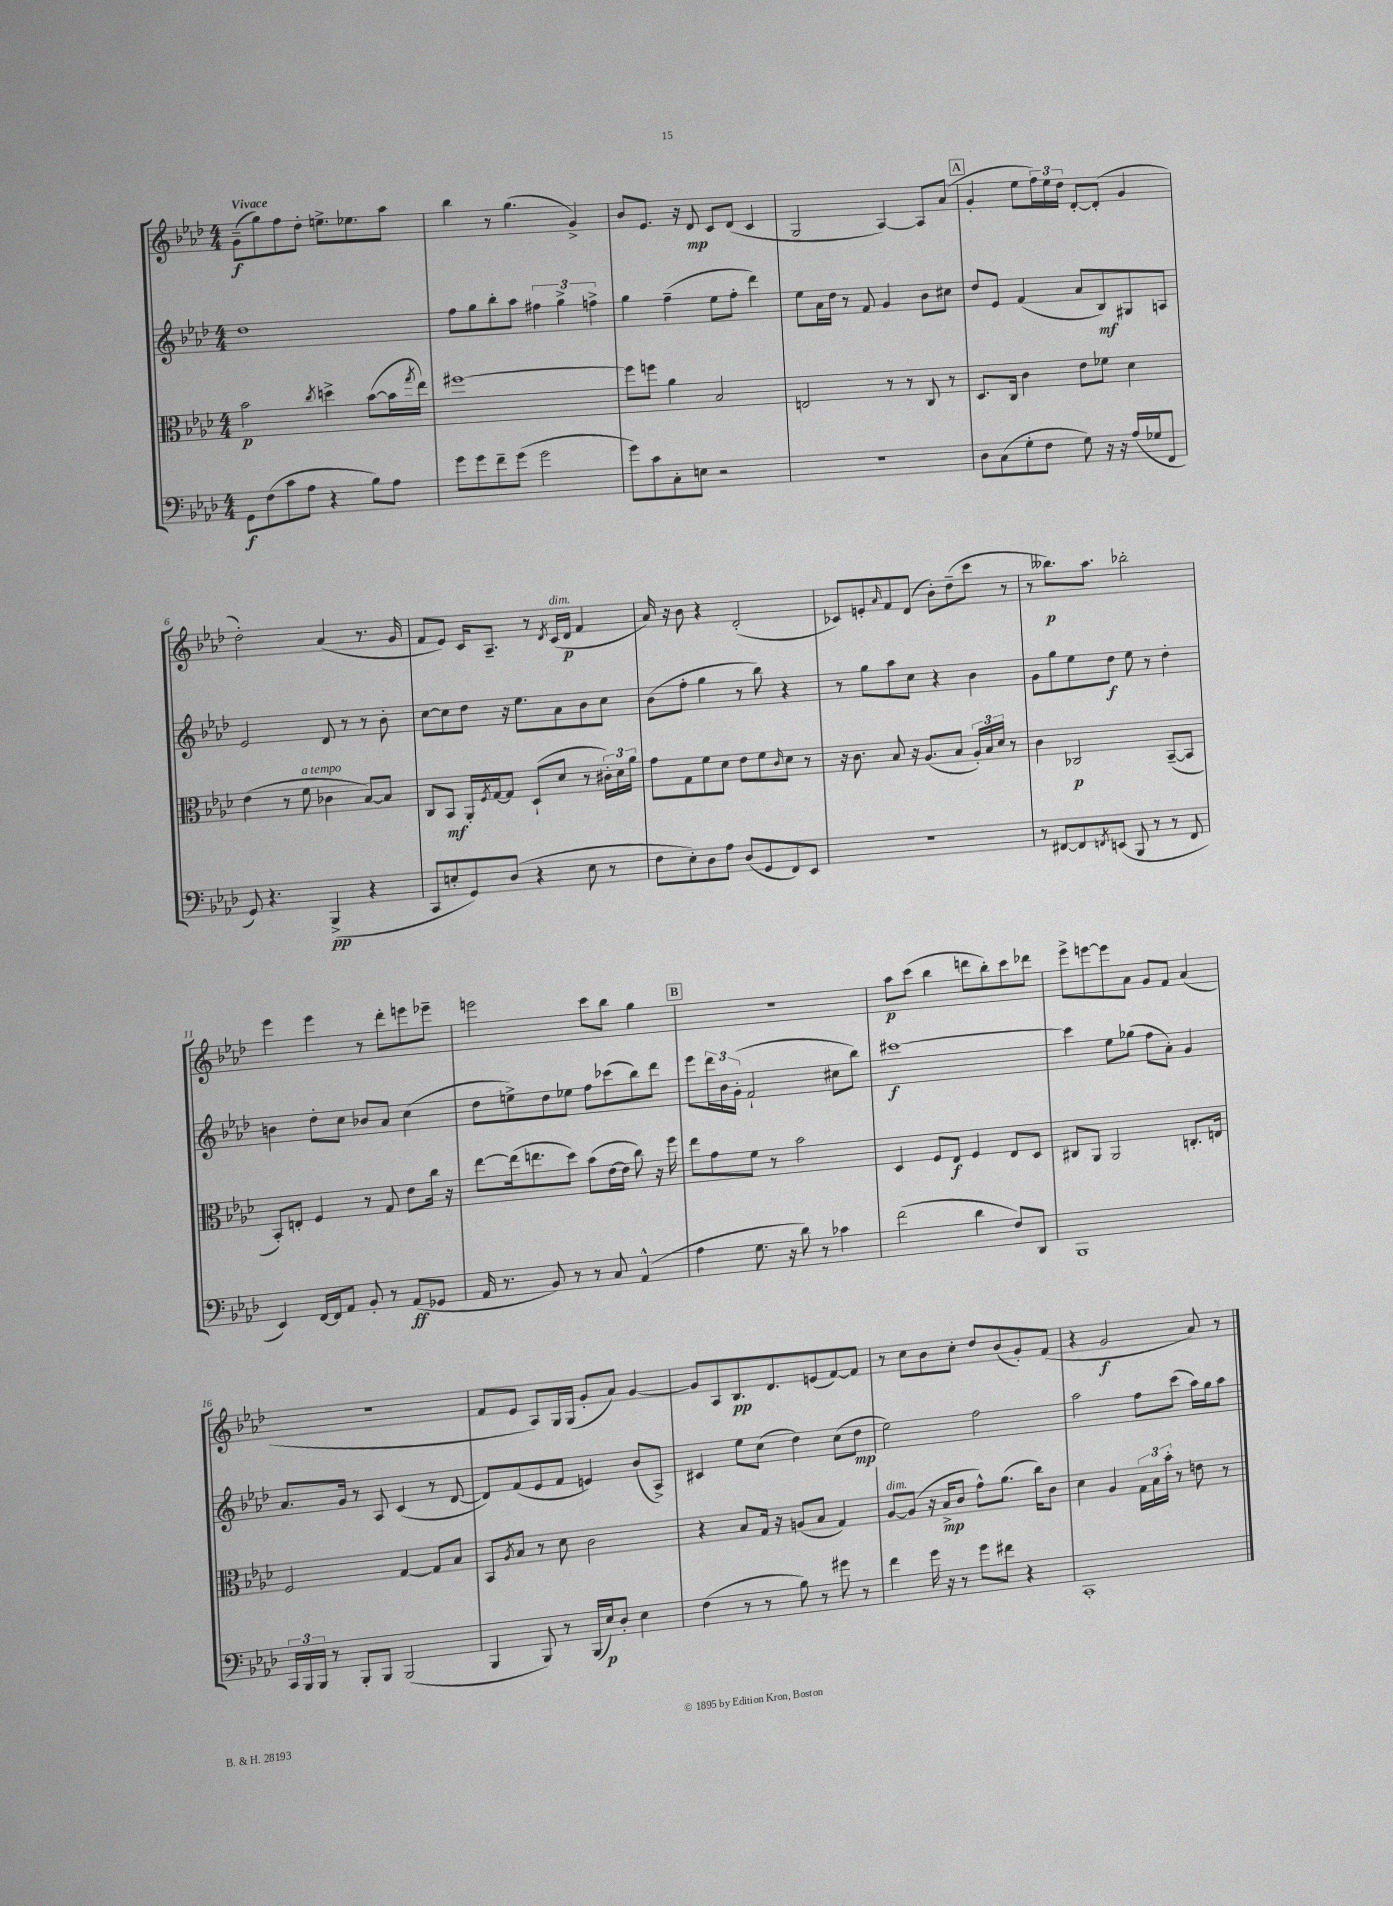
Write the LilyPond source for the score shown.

<<
\new StaffGroup <<
\new Staff = "s0" {
    \clef treble \key aes \major \numericTimeSignature \time 4/4 \tempo "Vivace"
    g'8--\f( g''8) f''8 des''8-. e''8.-> ees''8. aes''8 |
    bes''4 r8 g''4.( g'4->) |
    bes'8 ees'8. r16 des'8\mp c'8 des'8( c'4 |
    g2 aes4~) aes8 aes'8( |
    \mark \markup { \box "A" } g'4-. ees''8 \tuplet 3/2 { f''16) ees''16 des''16 } des'8~-. des'8-.( g'4 |
    des''2-.) aes'4( r8. g'16 |
    f'8 ees'8) c'16 aes8.-- r8 \acciaccatura { des'8 } c'16^\markup { \italic "dim." }( des'16\p f'4 |
    aes'16) r16 bes'8 r4 des'2-.( |
    ces'8) e'8-. \grace { aes'16 } f'8 des'8( bes'8-.) des''8--( c'''8 r8 |
    r8 beses''8.\p) aes''8. bes''2-. |
    ees'''4 ees'''4 r8 des'''8-. e'''8 ees'''8-- |
    e'''2 c'''8 bes''8 g''4 |
    \mark \markup { \box "B" } r1 |
    aes''8\p c'''8( bes''4 d'''8 bes''8-.) c'''8 des'''8 |
    ees'''8-> e'''8~ e'''8 aes'8 g'8 f'8 aes'4( |
    r1 |
    f'8 ees'8 aes8) g16 g16( g'8-. aes'8) g'4~ |
    g'8 aes8 bes8.\pp des'8. e'8( f'8~) f'8 |
    r8 c''8 bes'8 c''8-. des''8 bes'8( g'8-.) f'8( |
    r4 g'2\f aes'8) r8 \bar "|." |
}
\new Staff = "s1" {
    \clef treble \key aes \major \numericTimeSignature \time 4/4
    des''1 |
    f''8 g''8 bes''8-. aes''8 \tuplet 3/2 { fis''4 g''4-> f''4-> } |
    g''4 f''4--( ees''8 f''8-. des'''4) |
    ees''8 aes'16 des''16 r8 f'8 g'4 bes'8 cis''8 |
    \mark \markup { \box "A" } des''8 ees'8 f'4( aes'8 bes8\mf) gis8 a8 |
    ees'2 des'8 r8 r8 bes'8-. |
    c''8~ c''8 des''8 r16 ees''8. aes'8 bes'8 c''8 |
    bes'8( f''8-. g''4 r8 bes''8) r4 |
    r8 g''8 aes''8 c''8 r4 bes'4 |
    g'8 g''8 ees''8 des''8\f ees''8 r8 des''4-. |
    b'4 des''8-. c''8 bes'8 aes'8 c''4( |
    des''8 e''8->) des''8 ees''8 f''8 ces'''8( bes''8) des'''8 |
    \mark \markup { \box "B" } ees'''8 \tuplet 3/2 { des'''16 bes'16 g'16-.( } f'2-! cis''8 bes''8) |
    cis'''1~\f |
    cis'''4 ees''8 ges''8( f''8 aes'8-.) g'4 |
    aes'8. g'16 r8 aes8 c'4( r8 des'8~ |
    des'8) f'8( ees'8 f'8 e'4) bes'8( aes8->) |
    cis'4 ees''8 c''8( des''4) c''8( des''8\mp |
    ees''2) f''2 |
    aes''2 f''8 c'''8( aes''16) g''16 aes''8 \bar "|." |
}
\new Staff = "s2" {
    \clef alto \key aes \major \numericTimeSignature \time 4/4
    bes'2\p \acciaccatura { c''8 } d''4-> bes'8~( bes'16 \acciaccatura { g''8 } ees''16) |
    fis''1~ |
    fis''8 f''8 aes'4 bes2 |
    e2 r8 r8 c8 r8 |
    \mark \markup { \box "A" } des8. c16 c'4 ees'8 fes'8 des'4 |
    ees'4( r8 f'8^\markup { \italic "a tempo" } ces'4 bes8~) bes8 |
    c8 bes,8\mf aes,16-. \acciaccatura { f8 } g16~ g8 des8-!( des'8 r8 \tuplet 3/2 { cis'16-.) des'16 aes'16 } |
    g'8 g8 f'8 des'8 ees'8 f'8 \grace { c'16 } des'8 r8 |
    r16 c'8. bes8 r16 aes8.( bes8 \tuplet 3/2 { aes16-.) bes16 des'16 } r8 |
    c'4 ces2\p bes,8~--( bes,8 |
    bes,8-.) e8-. f4 r8 g8 ees'8 c''16 r16 |
    ees''8~ ees''16( e''8. des''8) bes'8( ees'16~ ees'16 c''8) r16 f''16 |
    \mark \markup { \box "B" } ees''8 g'8 f'8 r8 bes'2 |
    des4 f8 ees8\f f4 ees8 des8 |
    cis8 aes,8 aes,2 c8.-. e16 |
    f2 g4~ g8 bes8 |
    bes,8 \acciaccatura { aes8 } bes8 r8 des'8 c'2 |
    r4 bes8 g16 r16 a8( bes8 g4) |
    aes8~^\markup { \italic "dim." } aes8( r16 bes16->\mp c'8 g'8-^) aes'8.( c''16) c'8 |
    des'4 aes4 \tuplet 3/2 { g16 bes16 bes'16-. } r8 e'8 r8 \bar "|." |
}
\new Staff = "s3" {
    \clef bass \key aes \major \numericTimeSignature \time 4/4
    g,8\f f8( c'8 aes8 r4 bes8) aes8 |
    g'8 g'8 f'8-- g'8( g'2 |
    g'8) c'8 c8-. e8 r2 |
    r1 |
    \mark \markup { \box "A" } des8 c8( g8-. f8 g8) r16 r16 aes16( ges16 f,8 |
    g,8) r4. bes,,4->\pp( r4 |
    c,8 e8-. g,8) des8( r4 e8 r8 |
    f8 ees8-.) des8 aes8 des8( g,8 f,8) ees,8 |
    R1 |
    r8 fis,8~ fis,8 \acciaccatura { f,8 } e,8( bes,,8 r8 r8 f,8 |
    ees,4) f,16~ f,16 aes,8 bes,8-. r8 aes,8\ff( ges,8 |
    aes,16 r8. bes,8) r8 r8 c8 aes,4-^( |
    \mark \markup { \box "B" } aes4 g8. r16 des'8) r8 ces'4 |
    f'2( des'4 f8) des,8 |
    bes,,1 |
    \tuplet 3/2 { c,16 bes,,16 bes,,16 } r8 bes,,8-. bes,,8 bes,,2( |
    bes,,4 bes,,8) r8 bes,,16( ees16\p) des8-. ees4 |
    f4( r8 r8 bes8) r8 gis'8 r8 |
    f'4 g'16 r16 r8 g'8 fis'8 r4 |
    c,1-. \bar "|." |
}
>>
>>
